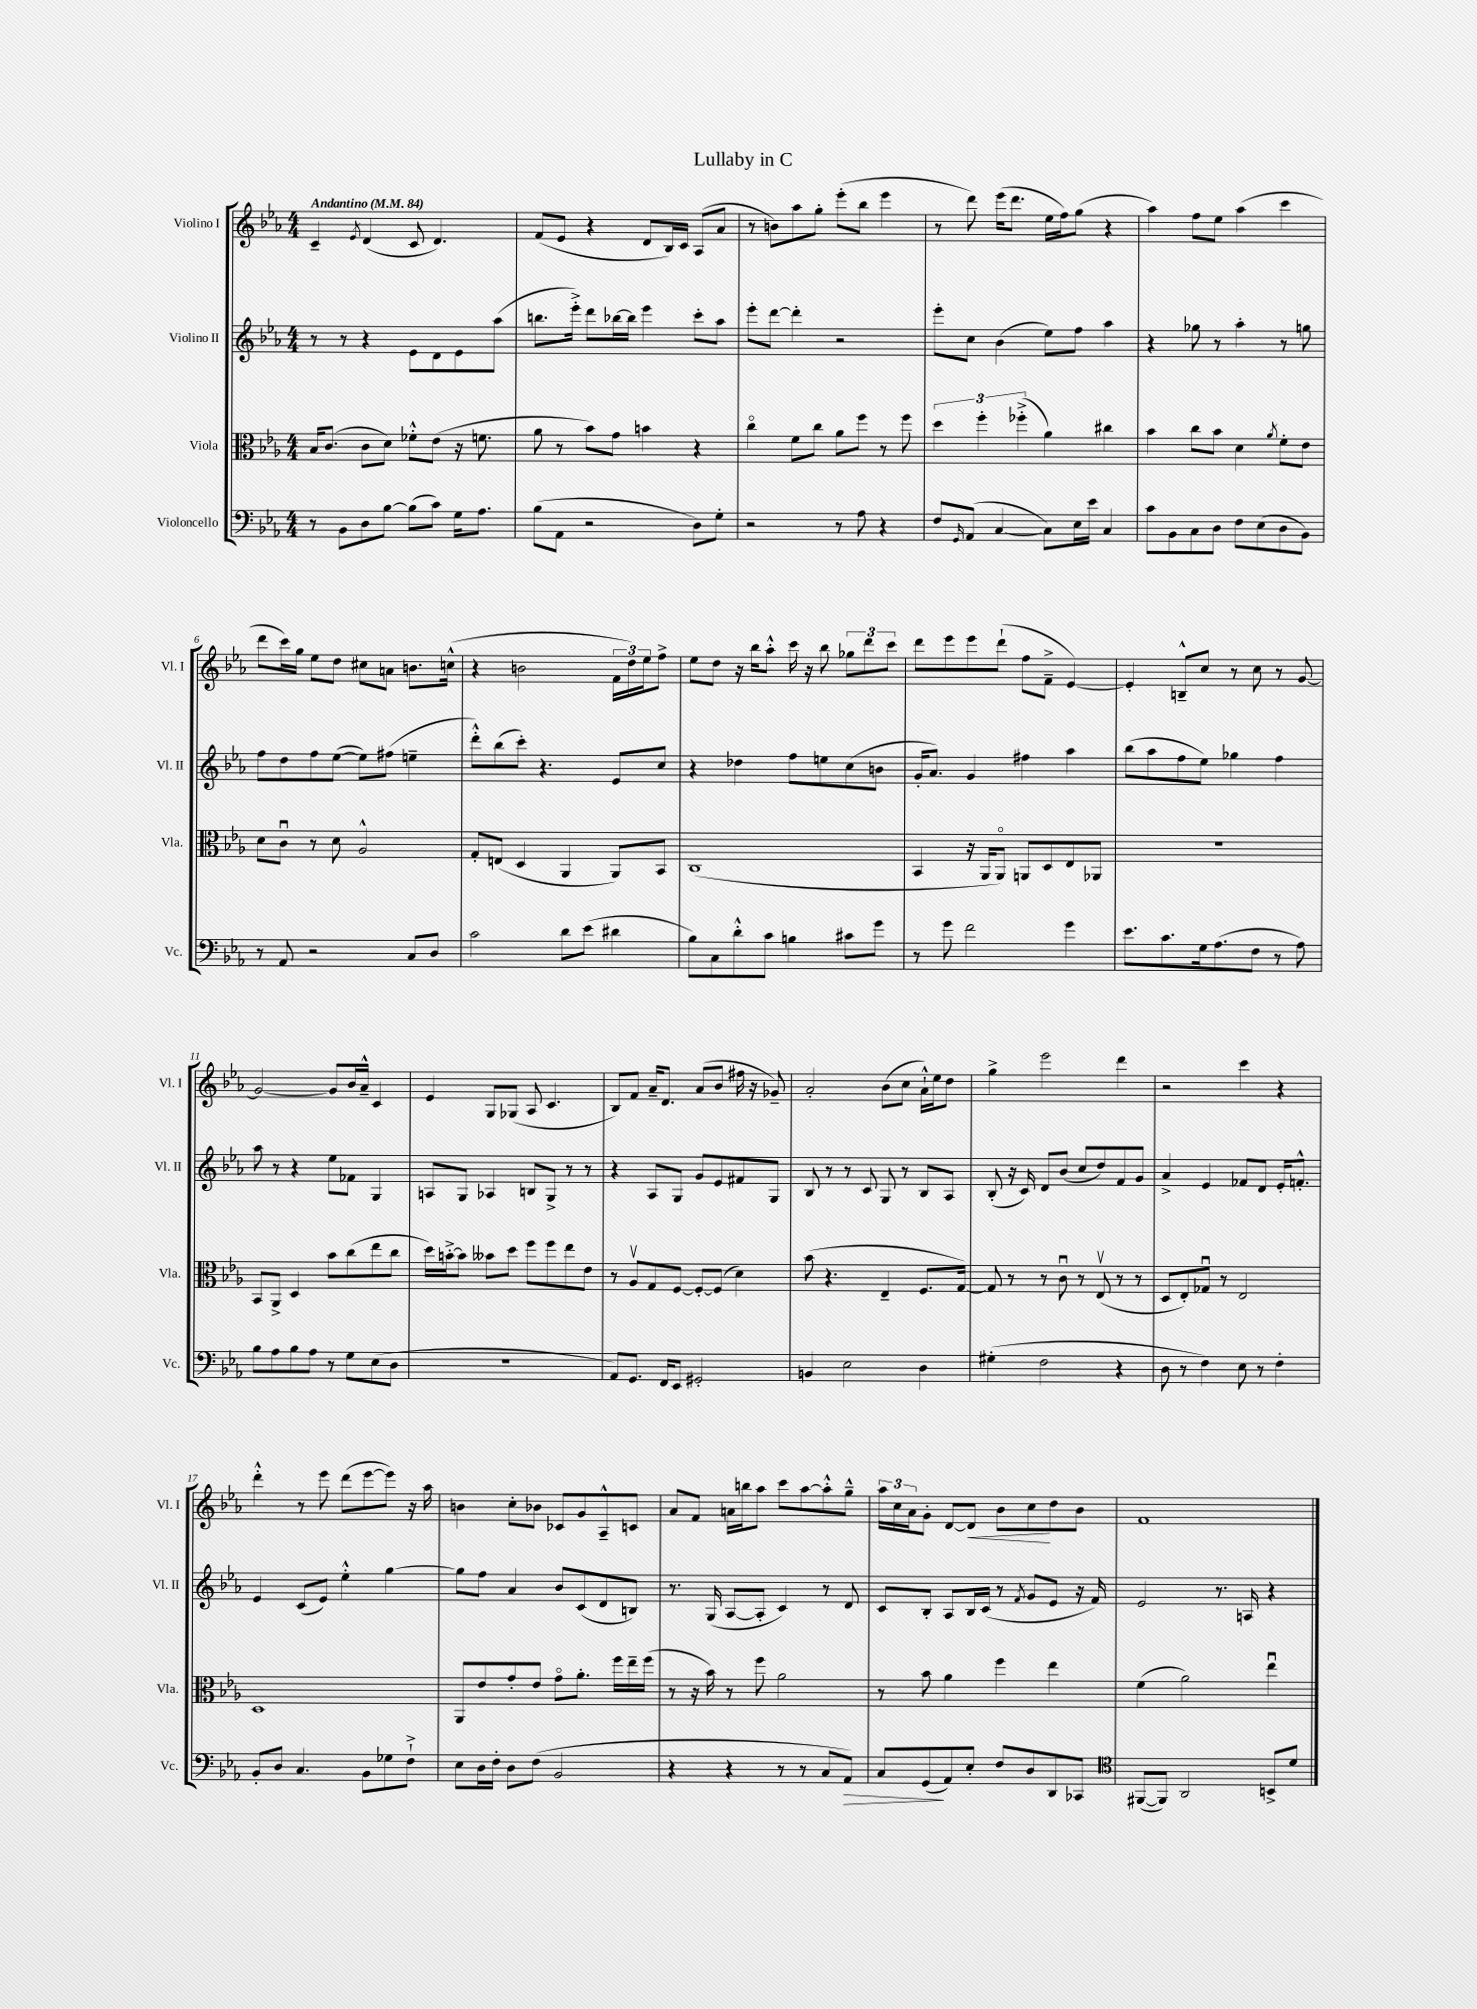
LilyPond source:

\header { title = "Lullaby in C" }
<<
\new StaffGroup <<
\new Staff = "s0" \with { instrumentName = "Violino I" shortInstrumentName = "Vl. I" } {
    \clef treble \key ees \major \numericTimeSignature \time 4/4 \tempo "Andantino" 4 = 84
    c'4-- \acciaccatura { ees'8 } d'4( c'8 d'4.) |
    f'8( ees'8 r4 d'8 bes16) c'16 aes8( aes'8 |
    r8 b'8) aes''8 g''8-. ees'''8-.( bes''8 ees'''4 |
    r8 d'''8) ees'''16( d'''8. ees''16 f''16) g''8( r4 |
    aes''4) f''8 ees''8 aes''4( c'''4 |
    d'''8 c'''16) g''16 ees''8 d''8 cis''8 a'8 b'8. c''16-^( |
    r4 b'2 \tuplet 3/2 { f'16 d''16) ees''16 } f''8-> |
    ees''8 d''8 r16 bes''16 aes''8-.-^ c'''16 r16 bes''8 \tuplet 3/2 { ges''8 d'''8 c'''8 } |
    d'''8 ees'''8 ees'''8 d'''8-!( f''8 f'8---> ees'4~) |
    ees'4-. b8---^ c''8 r8 c''8 r8 g'8~ |
    g'2~ g'8 bes'16 aes'16---^ c'4 |
    ees'4 g8 ges8( aes8 c'4. |
    bes8) f'8 aes'16-- d'8. aes'8( bes'8 fis''16 r16 ges'8--) |
    aes'2-. bes'8( c''8 aes'16-!-^) ees''16 d''8 |
    g''4-> ees'''2 d'''4 |
    r2 c'''4 r4 |
    d'''4-.-^ r8 ees'''8 d'''8( ees'''8~ ees'''8) r16 aes''16 |
    b'4 c''8-. bes'8 ces'8 g'8 aes8---^ c'8 |
    aes'8 f'8 a'16 b''16 aes''8 c'''8 aes''8~ aes''8-.-^ g''8---^ |
    \tuplet 3/2 { aes''16 c''16 aes'16 } g'8-. d'8~ d'8\< bes'8 c''8\! d''8 bes'8 |
    f'1 \bar "|." |
}
\new Staff = "s1" \with { instrumentName = "Violino II" shortInstrumentName = "Vl. II" } {
    \clef treble \key ees \major \numericTimeSignature \time 4/4
    r8 r8 r4 ees'8 d'8 ees'8 aes''8( |
    b''8. ees'''16-.->) d'''8 bes''16~ bes''16 ees'''4 c'''8-. aes''8 |
    ees'''8-. d'''8~ d'''4-. r2 |
    ees'''8-. c''8 bes'4( ees''8) f''8 aes''4 |
    r4 ges''8 r8 aes''4-. r8 g''8 |
    f''8 d''8 f''8 ees''8~( ees''8) fis''8( e''4-- |
    d'''8-.-^) bes''8( c'''8-.) r4. ees'8 c''8 |
    r4 des''4 f''8 e''8 c''8( b'8 |
    g'16-. aes'8.) g'4 fis''4 aes''4 |
    bes''8( aes''8 f''8 ees''8) ges''4 f''4 |
    aes''8 r8 r4 ees''8 fes'8 g4 |
    a8 g8 aes4 b8 g8-> r8 r8 |
    r4 aes8 g8 g'8 ees'8 fis'8 g8 |
    bes8 r8 r8 c'8 g8 r8 bes8 aes8 |
    bes8-.( r16 c'16) d'8 bes'8( c''8 d''8) f'8 g'8 |
    aes'4-> ees'4 fes'8 d'8 ees'16-. f'8.-.-^ |
    ees'4 c'8( ees'8) ees''4-.-^ g''4~ |
    g''8 f''8 aes'4 bes'8 c'8( d'8 b8) |
    r8. g16( aes8~ aes8-. c'4) r8 d'8 |
    c'8 bes8-. aes8 bes16 c'16( r8 \acciaccatura { f'8 } g'8 ees'8 r16 f'16) |
    ees'2 r8. a16 r4 \bar "|." |
}
\new Staff = "s2" \with { instrumentName = "Viola" shortInstrumentName = "Vla." } {
    \clef alto \key ees \major \numericTimeSignature \time 4/4
    bes16 c'8.( c'8 d'8) fes'8-.-^ ees'8( r16 f'8. |
    aes'8 r8 bes'8) g'8 b'4 r4 |
    c''4\flageolet f'8 c''8 aes'8 f''8 r8 f''8 |
    \tuplet 3/2 { d''4 f''4-. fes''4-.->( } aes'4) cis''4 |
    bes'4 c''8 bes'8 d'4 \acciaccatura { aes'8 } f'8-. ees'8 |
    d'8 c'8\downbow r8 d'8 aes2-^ |
    g8-. e8( d4 aes,4 aes,8) bes,8 |
    c1( |
    bes,4 r16 aes,16 aes,8\flageolet) a,8 d8 ees8 aes,8 |
    R1 |
    bes,8 aes,8-> d4 bes'8 c''8( ees''8 c''8 |
    d''16) b'16~-.-> b'8 beses'8 d''8 f''8 f''8 ees''8 ees'8 |
    r8 aes8\upbow g8 f8~ f8~-. f8( d'4) |
    bes'8( r4. ees4-- f8. g16~) |
    g8 r8 r8 c'8\downbow r8 ees8\upbow( r8 r8 |
    d8 ees8-.) ges8\downbow r8 ees2 |
    d1 |
    aes,8 ees'8 g'8-. ees'8 g'8\flageolet aes'8.-. f''16 ees''16-- f''16( |
    r8 r16 bes'16) r8 f''8 aes'2 |
    r8 bes'8 aes'4 f''4 ees''4 |
    f'4( aes'2) ees''4\downbow \bar "|." |
}
\new Staff = "s3" \with { instrumentName = "Violoncello" shortInstrumentName = "Vc." } {
    \clef bass \key ees \major \numericTimeSignature \time 4/4
    r8 bes,8 d8 bes8~ bes8( c'8) g16 aes8. |
    bes8( aes,8 r2 d8) g8-. |
    r2 r8 aes8 r4 |
    f8 \grace { g,16 } aes,8( c4~ c8) ees16 ees'16 c4 |
    c'8 bes,8 c8 d8 f8 ees8( d8 bes,8) |
    r8 aes,8 r2 c8 d8 |
    c'2 d'8 ees'8( dis'4 |
    bes8) c8 d'8-.-^ c'8 b4 cis'8 g'8 |
    r8 g'8 f'2 g'4 |
    ees'8. c'8. g16 aes8.( f8 r8 aes8) |
    bes8 aes8 bes8 aes8 r8 g8 ees8( d8 |
    R1 |
    aes,8) g,8. f,16 ees,8 gis,2-. |
    b,4 ees2 d4 |
    gis4-.( f2 r4 |
    d8 r8 f4) ees8 r8 f4-. |
    bes,8-. d8 c4. bes,8 ges8 f8-!-> |
    ees8 d16 f16-. d8 f8( bes,2 |
    r4 r4 r8 r8 c8 aes,8\>) |
    c8 g,8\!( aes,8) ees8-. f8 d8 d,8 ces,8 |
    \clef tenor fis,8~( fis,8) aes,2 b,8-> d'8 \bar "|." |
}
>>
>>
